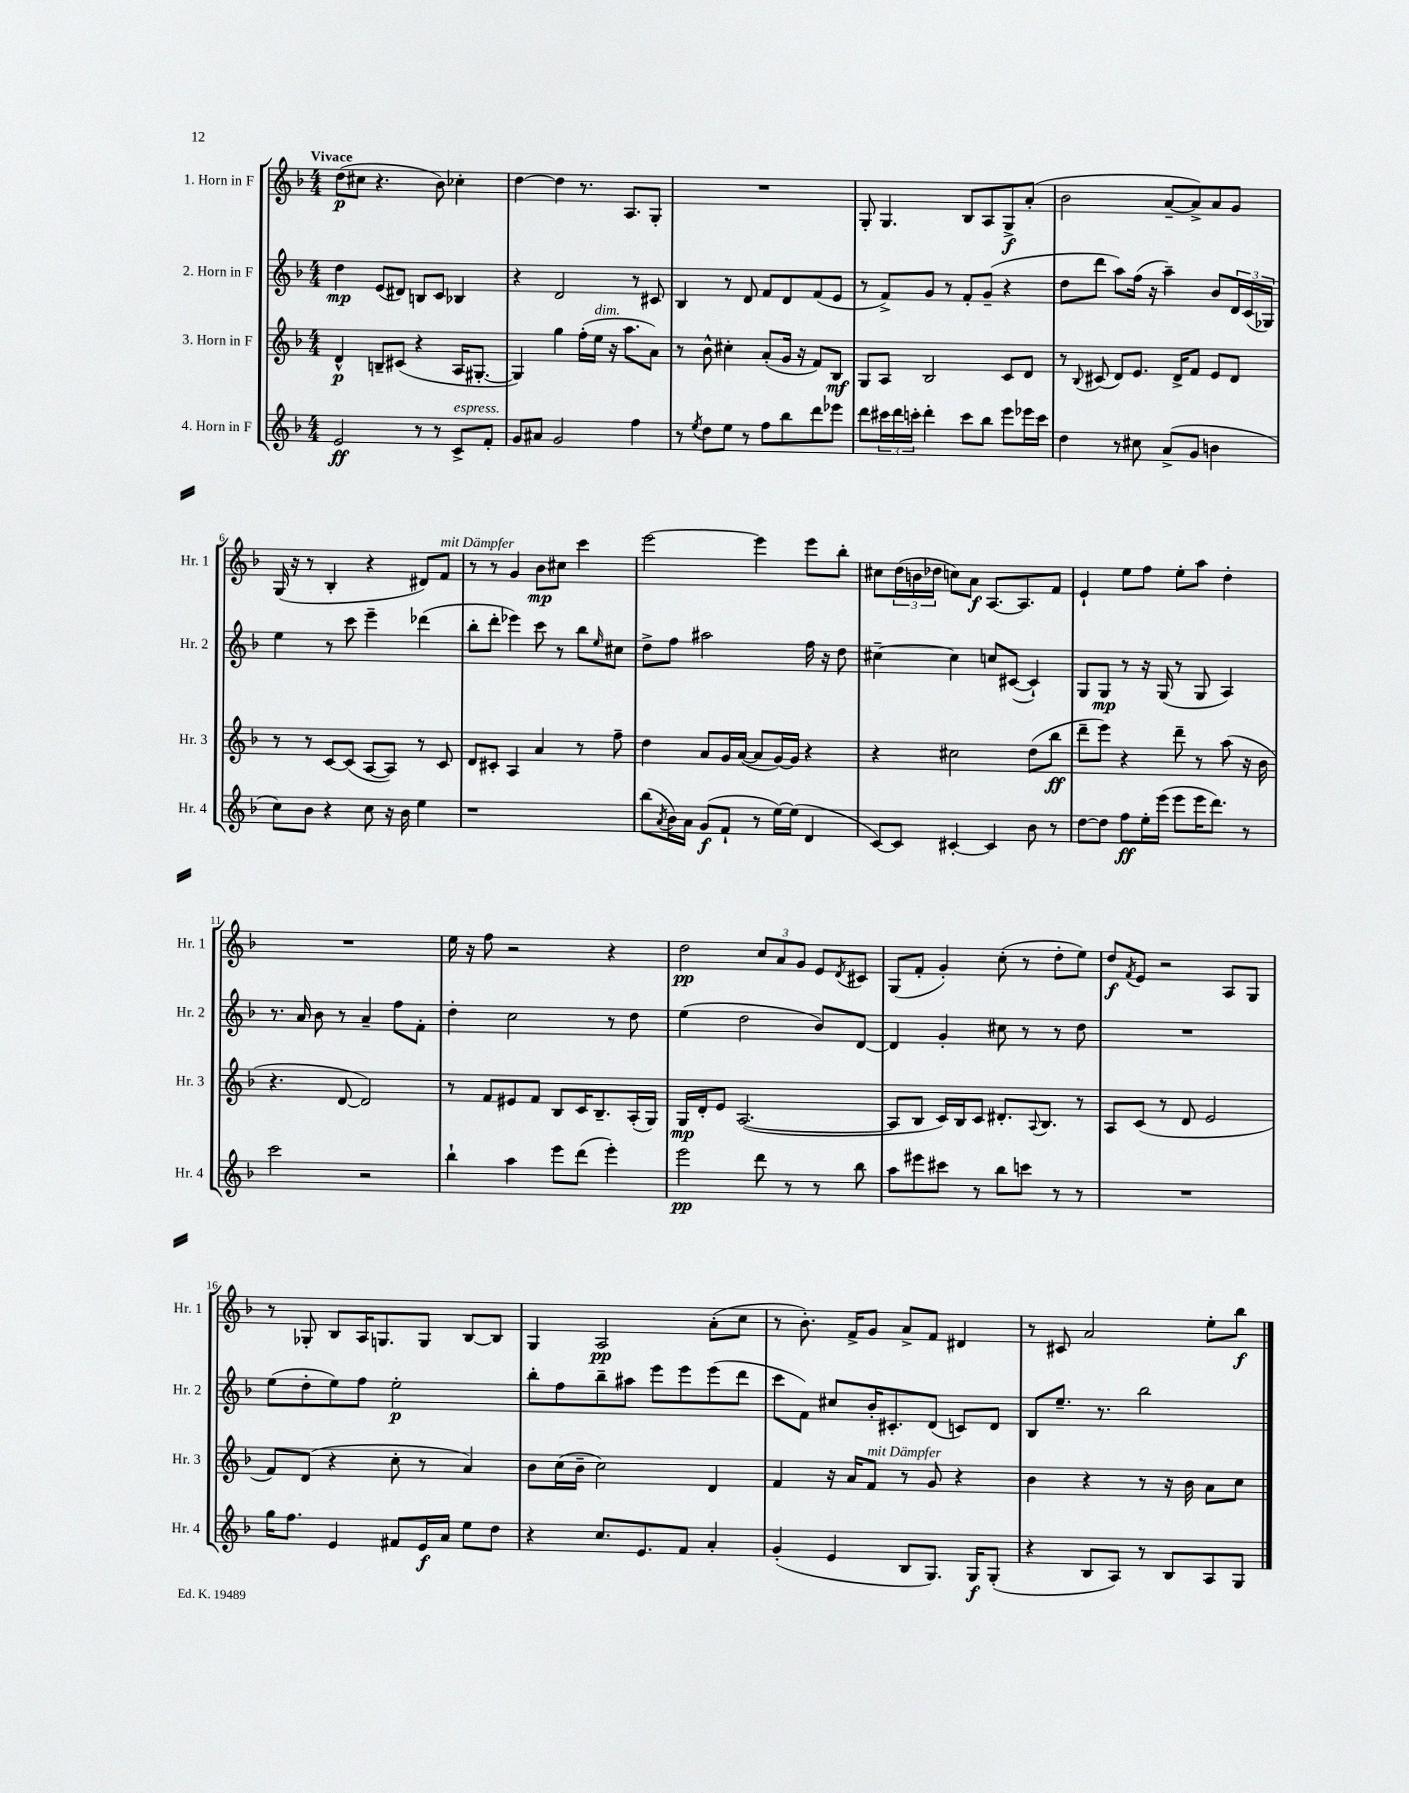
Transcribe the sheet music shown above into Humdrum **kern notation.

**kern	**dynam	**kern	**dynam	**kern	**dynam	**kern	**dynam
*part4	*part4	*part3	*part3	*part2	*part2	*part1	*part1
*staff4	*staff4	*staff3	*staff3	*staff2	*staff2	*staff1	*staff1
*I"4. Horn in F	*	*I"3. Horn in F	*	*I"2. Horn in F	*	*I"1. Horn in F	*
*I'Hr. 4	*	*I'Hr. 3	*	*I'Hr. 2	*	*I'Hr. 1	*
*clefG2	*	*clefG2	*	*clefG2	*	*clefG2	*
*k[b-]	*	*k[b-]	*	*k[b-]	*	*k[b-]	*
*M4/4	*	*M4/4	*	*M4/4	*	*M4/4	*
=1	=1	=1	=1	=1	=1	=1	=1
!	!	!	!	!	!	!LO:TX:a:B:t=Vivace	!
2e/	ff	4d^^/	p	4dd\	mp	(8dd\L	p
.	.	.	.	.	.	8cc#X\J	.
.	.	8Bn~/L	.	(8e/L	.	4.r	.
.	.	(8c#X/J	.	8d#X/J)	.	.	.
8r	.	4r	.	8Bn/L	.	.	.
8r	.	.	.	8c/J	.	8b-\)	.
!LO:TX:a:i:t=espress.	!	!	!	!	!	!	!
8c^/L	.	16A/KL	.	4B-X/	.	4cc-X'\	.
.	.	[8.G#X'/J	.	.	.	.	.
8f'/J	.	.	.	.	.	.	.
=2	=2	=2	=2	=2	=2	=2	=2
8g/L	.	4G#/])	.	4r	.	[4dd\	.
8a#X/J	.	.	.	.	.	.	.
2g/	.	4gg\	.	2d/	.	4dd\]	.
.	.	(16ff'\LL	.	.	.	8.r	.
!	!	!LO:TX:a:i:t=dim.	!	!	!	!	!
.	.	16ee\JJ	.	.	.	.	.
.	.	16r	.	.	.	.	.
.	.	8.aa\L	.	.	.	8.A/L	.
4ff\	.	.	.	8r	.	.	.
.	.	8a\J)	.	8c#X/	.	8G'/J	.
=3	=3	=3	=3	=3	=3	=3	=3
8r	.	8r	.	4B-/	.	1r	.
8qee/	.	.	.	.	.	.	.
8dd\L	.	8b-^^\	.	.	.	.	.
8ee\J	.	4cc#X'\	.	8r	.	.	.
8r	.	.	.	8d/	.	.	.
8ff\L	.	(8a'/L	.	8f/L	.	.	.
8bb-\	.	16g/Jk	.	8d/	.	.	.
.	.	16r	.	.	.	.	.
8ddd\	.	8f/L)	.	(8f/	.	.	.
8eee-X\J	.	8B-/J	mf	8e/J	.	.	.
=4	=4	=4	=4	=4	=4	=4	=4
8ddd\L	.	8G/L	.	8r	.	8G'/	.
24ccc#X\L	.	8A/J	.	8f^/L)	.	4.G/	.
24ddd\	.	.	.	.	.	.	.
24cccn'\JJ	.	.	.	.	.	.	.
4ddd'\	.	2B-/	.	8g/J	.	.	.
.	.	.	.	8r	.	.	.
8ccc\L	.	.	.	8f'/L	.	8B-/L	.
8bb-\J	.	.	.	(8g~/J	.	8A/	.
8eee\L	.	8c/L	.	4r	.	8G^/	f
16eee-X\L	.	8d/J	.	.	.	(8a'/J	.
16ccc\JJ	.	.	.	.	.	.	.
=5	=5	=5	=5	=5	=5	=5	=5
4dd\	.	8r	.	8dd\L	.	2b-\	.
.	.	8qqB-/	.	.	.	.	.
.	.	(8c#X/	.	8ddd\J	.	.	.
8r	.	8d/L)	.	8aa\L)	.	.	.
8cc#X\	.	8.e/J	.	(16ff\Jk	.	.	.
.	.	.	.	16r	.	.	.
(8a^/L	.	.	.	4aa~\)	.	[8a~/L	.
.	.	16d^/KL	.	.	.	.	.
8g/J	.	8f/J	.	.	.	8a^/])	.
4bn\	.	8e/L	.	8b-/L	.	8a/	.
.	.	8d/J	.	24d/L	.	8g/J	.
.	.	.	.	(24c/	.	.	.
.	.	.	.	24G-X/JJ)	.	.	.
!!LO:LB:g=z
=6	=6	=6	=6	=6	=6	=6	=6
8cc\L)	.	8r	.	4ee\	.	(16G/	.
.	.	.	.	.	.	16r	.
8b-\J	.	8r	.	.	.	8r	.
4r	.	[8c/L	.	8r	.	4B-'/	.
.	.	(8c/J]	.	8ccc\	.	.	.
8cc\	.	[8A/L	.	4eee~\	.	4r	.
16r	.	8A/J])	.	.	.	.	.
16b-\	.	.	.	.	.	.	.
4ee\	.	8r	.	(4ddd-X\	.	8d#X/L)	.
!	!	!	!	!	!	!LO:TX:a:i:t=mit Dämpfer	!
.	.	8c/	.	.	.	8f/J	.
=7	=7	=7	=7	=7	=7	=7	=7
1r	.	8d/L	.	8bb-'\L	.	8r	.
.	.	8c#X'/J	.	8ddd'\J	.	8r	.
.	.	4A/	.	4eee-X\)	.	4g/	.
.	.	4a/	.	8ccc\	.	8b-\L	mp
.	.	.	.	8r	.	8cc#X\J	.
.	.	8r	.	8bb-\L	.	4ccc\	.
.	.	.	.	16qqee/	.	.	.
.	.	8ff~\	.	8cc#X\J	.	.	.
=8	=8	=8	=8	=8	=8	=8	=8
(8bb-\L	.	4dd\	.	8dd^\L	.	[2eee\	.
8qa/	.	.	.	.	.	.	.
16b-\L)	.	.	.	8ff\J	.	.	.
16a\JJ	.	.	.	.	.	.	.
(8g/L	f	8a/L	.	2aa#X\	.	.	.
8f`/J	.	16g/L	.	.	.	.	.
.	.	([16a/JJ	.	.	.	.	.
8r	.	8a/L]	.	.	.	4eee\]	.
[16ee\LL)	.	[16g/L)	.	.	.	.	.
(16ee\JJ]	.	16g/JJ]	.	.	.	.	.
4d/	.	4r	.	16ff\	.	8eee\L	.
.	.	.	.	16r	.	.	.
.	.	.	.	8dd\	.	8bb-'\J	.
=9	=9	=9	=9	=9	=9	=9	=9
[8c/L)	.	4r	.	[4cc#X~\	.	8cc#X\L	.
8c/J]	.	.	.	.	.	(24dd\L	.
.	.	.	.	.	.	24bn\	.
.	.	.	.	.	.	24dd-X\JJ	.
[4c#X'/	.	2cc#X\	.	4cc#\]	.	8ccn\L)	.
.	.	.	.	.	.	8a\J	f
4c#/]	.	.	.	8ccn/L	.	[8.A/L	.
.	.	.	.	([8c#X/J	.	.	.
.	.	.	.	.	.	8.A/]	.
8b-\	.	(8dd\L	.	4c#`/])	.	.	.
8r	.	8bb-\J	ff	.	.	8f/J	.
=10	=10	=10	=10	=10	=10	=10	=10
[8dd\L	.	8ddd~\L	.	8G/L	.	4e`/	.
8dd\J]	.	8eee\J)	.	8G/J	mp	.	.
8ff\L	ff	4r	.	8r	.	8ee\L	.
16ee'\L	.	.	.	16r	.	8ff\J	.
(16eee\JJ	.	.	.	(16G/	.	.	.
8eee\L	.	8ddd~\	.	8r	.	8ee'\L	.
16eee\K	.	8r	.	8G/	.	8aa\J	.
8.ddd\J)	.	.	.	.	.	.	.
.	.	(8aa\	.	4A/)	.	4dd'\	.
8r	.	16r	.	.	.	.	.
.	.	16b-\	.	.	.	.	.
!!LO:LB:g=z
=11	=11	=11	=11	=11	=11	=11	=11
2ccc\	.	4.r	.	8.r	.	1r	.
.	.	.	.	16a/	.	.	.
.	.	.	.	8b-\	.	.	.
.	.	[8d/	.	8r	.	.	.
2r	.	2d/])	.	4a~/	.	.	.
.	.	.	.	8ff\L	.	.	.
.	.	.	.	8f'\J	.	.	.
=12	=12	=12	=12	=12	=12	=12	=12
4bb-`\	.	8r	.	4dd'\	.	16ee\	.
.	.	.	.	.	.	16r	.
.	.	8f/L	.	.	.	8ff\	.
4aa\	.	8e#X/	.	2cc\	.	2r	.
.	.	8f/J	.	.	.	.	.
8eee\L	.	8B-/L	.	.	.	.	.
(8ddd\J	.	16c/K	.	.	.	.	.
.	.	8.B-~/	.	.	.	.	.
4eee'\)	.	.	.	8r	.	4r	.
.	.	(16A'/L	.	8dd\	.	.	.
.	.	16G/JJ)	.	.	.	.	.
=13	=13	=13	=13	=13	=13	=13	=13
2eee\	pp	16G/LL	mp	(4ee\	.	2dd\	pp
.	.	16d'/J	.	.	.	.	.
.	.	8e/J	.	.	.	.	.
.	.	([2.A/	.	2dd\	.	.	.
8ddd\	.	.	.	.	.	12cc/L	.
.	.	.	.	.	.	12a/	.
8r	.	.	.	.	.	.	.
.	.	.	.	.	.	12g/J	.
8r	.	.	.	8b-/L)	.	8e/L	.
.	.	.	.	.	.	8qd/	.
8bb-\	.	.	.	[8d/J	.	8c#X/J	.
=14	=14	=14	=14	=14	=14	=14	=14
8aa\L	.	8A/L]	.	4d/]	.	(8G/L	.
8eee#X\	.	8B-/J	.	.	.	8f'/J	.
8ccc#X\J	.	16c/LL)	.	4g'/	.	4g'/)	.
.	.	16B-/J	.	.	.	.	.
8r	.	8c/J	.	.	.	.	.
8bb-\L	.	8.d#X'/L	.	8cc#X\	.	(8cc'\	.
8cccn\J	.	.	.	8r	.	8r	.
.	.	8qqA/	.	.	.	.	.
.	.	8.B-/J	.	.	.	.	.
8r	.	.	.	8r	.	8dd'\L	.
8r	.	8r	.	8dd\	.	8ee\J)	.
=15	=15	=15	=15	=15	=15	=15	=15
1r	.	8A/L	.	1r	.	8dd/L	f
.	.	.	.	.	.	8qf/	.
.	.	(8c/J	.	.	.	8e/J	.
.	.	8r	.	.	.	2r	.
.	.	8d/	.	.	.	.	.
.	.	2e/	.	.	.	.	.
.	.	.	.	.	.	8A/L	.
.	.	.	.	.	.	8G/J	.
!!LO:LB:g=z
=16	=16	=16	=16	=16	=16	=16	=16
16gg\KL	.	8f/L)	.	(8ee\L	.	8r	.
8.ff\J	.	.	.	.	.	.	.
.	.	(8d/J	.	8dd'\	.	8G-X'/	.
4e/	.	4r	.	8ee\)	.	8B-/L	.
.	.	.	.	8ff\J	.	16A/K	.
.	.	.	.	.	.	8.Gn/	.
8f#X/L	.	8cc'\	.	2ee'\	p	.	.
16e/L	f	8r	.	.	.	8G/J	.
16a/JJ	.	.	.	.	.	.	.
8ee\L	.	4a/)	.	.	.	[8B-/L	.
8dd\J	.	.	.	.	.	8B-/J]	.
=17	=17	=17	=17	=17	=17	=17	=17
4r	.	8b-\L	.	8bb-'\L	.	4G/	.
.	.	(16cc\L	.	8ff\	.	.	.
.	.	16b-~\JJ	.	.	.	.	.
8.cc/L	.	2cc\)	.	8bb-~\	.	2A/	pp
.	.	.	.	8aa#X\J	.	.	.
8.e/	.	.	.	.	.	.	.
.	.	.	.	8eee\L	.	.	.
8f/J	.	.	.	8eee\	.	.	.
4a'/	.	4d/	.	(8eee\	.	(8a'\L	.
.	.	.	.	8ddd\J	.	8cc\J	.
=18	=18	=18	=18	=18	=18	=18	=18
(4g'/	.	4f/	.	8ccc\L	.	8r	.
.	.	.	.	8f\J)	.	8.b-'\)	.
4e/	.	16r	.	8cc#X/L	.	.	.
.	.	16a/KL	.	.	.	16f^/KL	.
!	!	!LO:TX:a:i:t=mit Dämpfer	!	!	!	!	!
.	.	8f/J	.	16b-'/K	.	8g/J	.
.	.	.	.	8.c#X'/	.	.	.
8B-/L	.	8r	.	.	.	8a^/L	.
8.G/J)	.	8g/	.	(8d/J	.	8f/J	.
.	.	4r	.	8cn/L)	.	4d#X/	.
16G/KL	f	.	.	.	.	.	.
(8G'/J	.	.	.	8d/J	.	.	.
=19	=19	=19	=19	=19	=19	=19	=19
4r	.	4b-\	.	8B-/L	.	8r	.
.	.	.	.	8.ee~/J	.	8c#X/	.
8B-/L	.	4r	.	.	.	2a/	.
.	.	.	.	8.r	.	.	.
8A/J)	.	.	.	.	.	.	.
8r	.	8r	.	2bb-\	.	.	.
8B-/L	.	16r	.	.	.	.	.
.	.	16b-\	.	.	.	.	.
8A/	.	8a\L	.	.	.	8ee'\L	.
8G/J	.	8cc\J	.	.	.	8bb-\J	f
==	==	==	==	==	==	==	==
*-	*-	*-	*-	*-	*-	*-	*-
